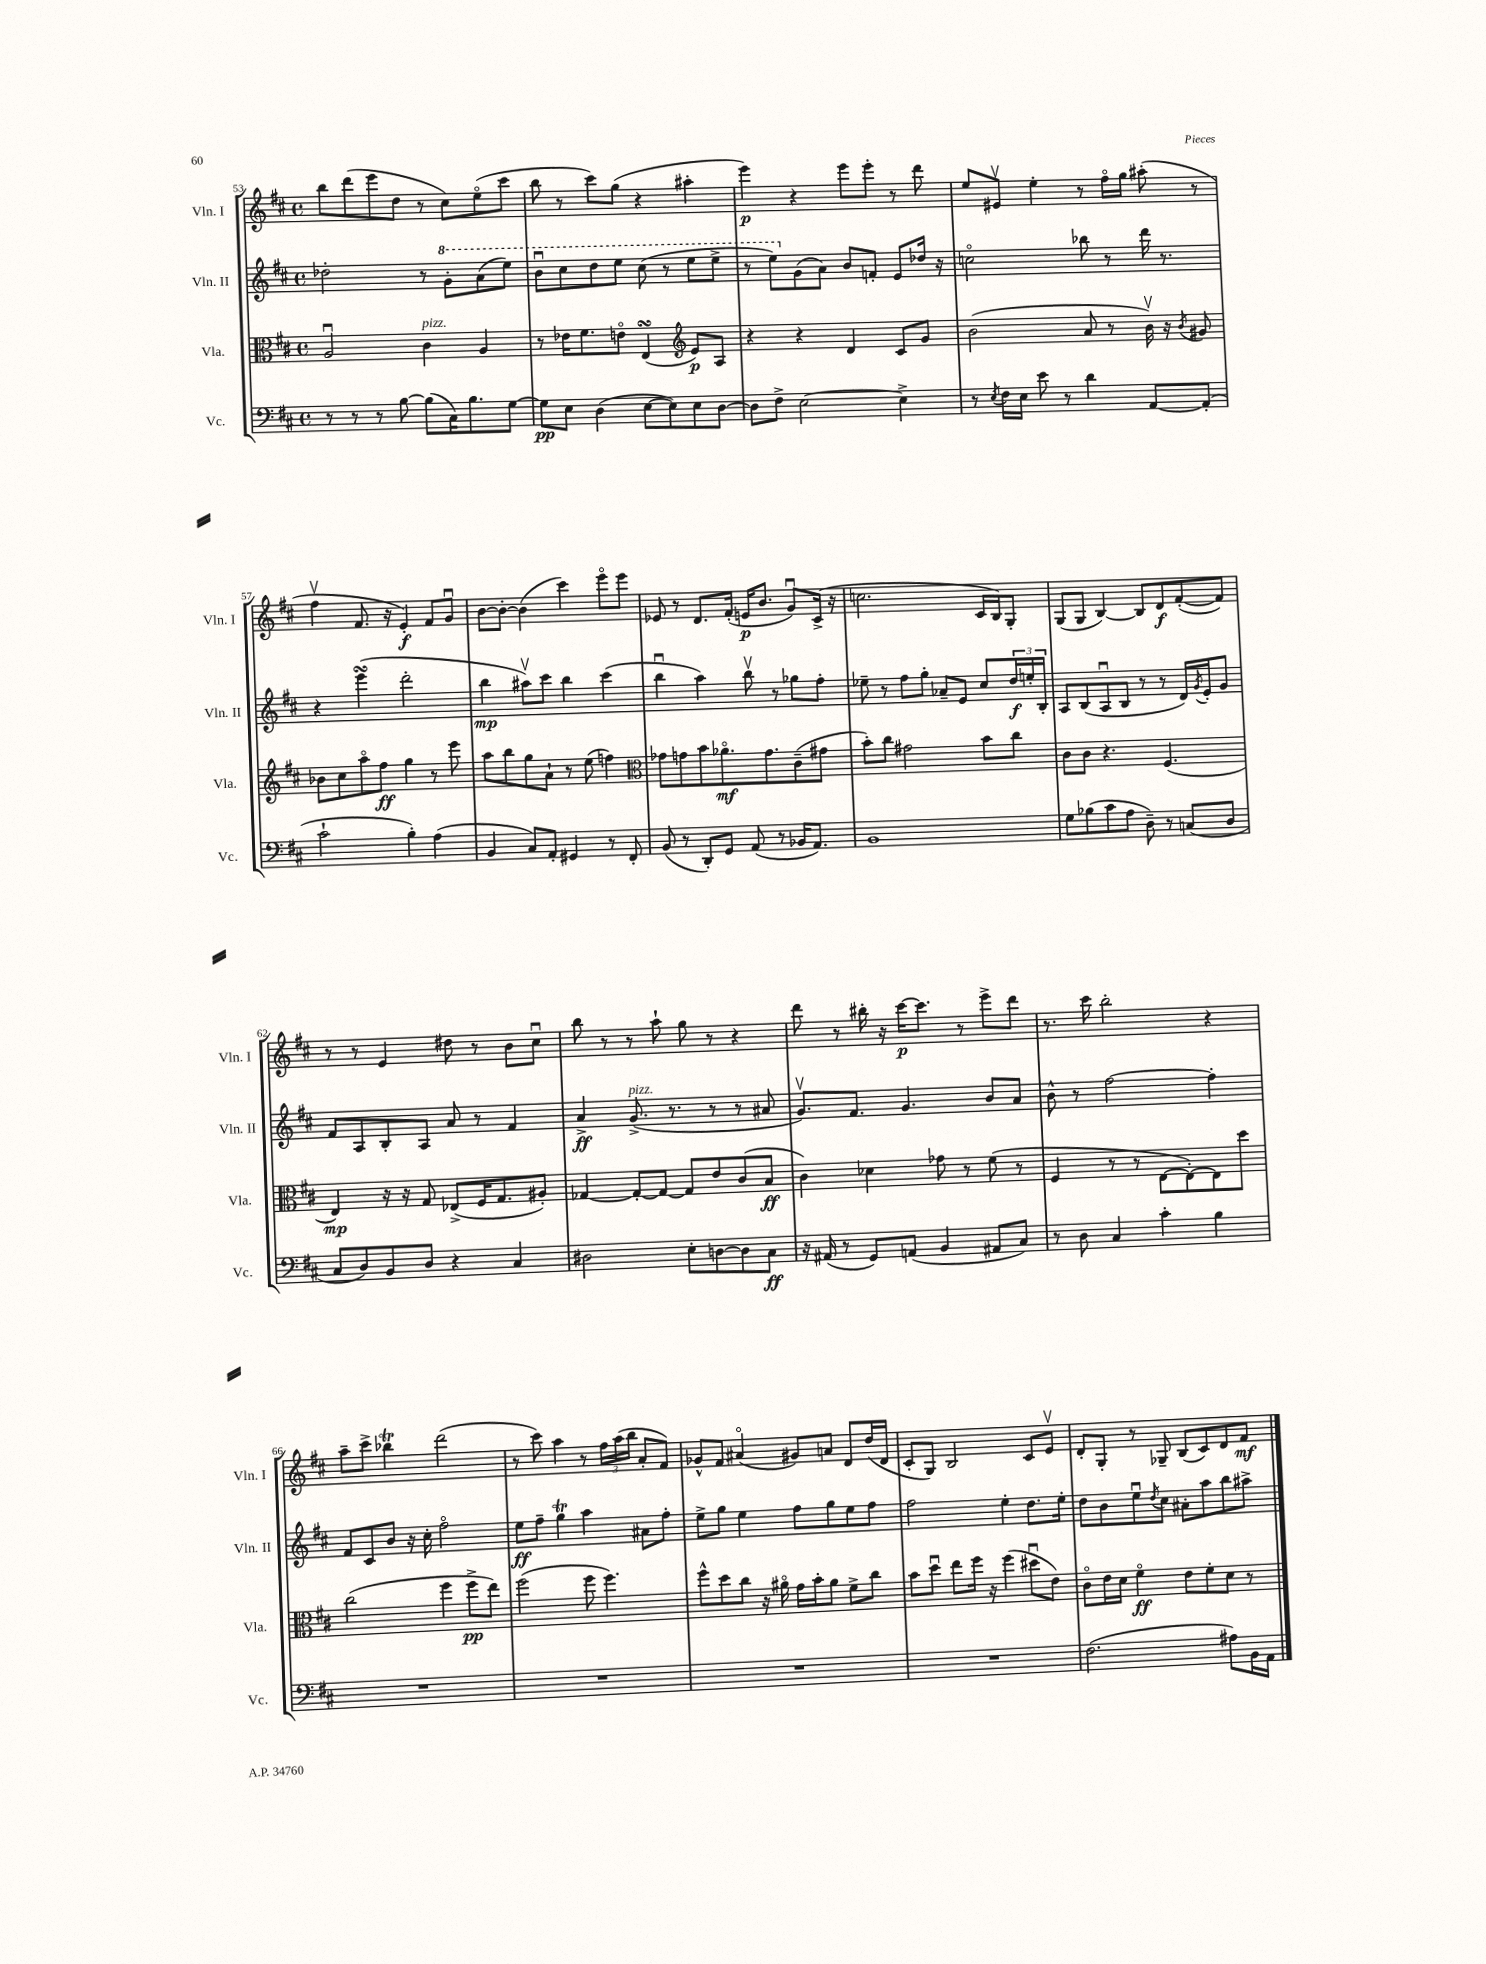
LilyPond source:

<<
\new StaffGroup <<
\new Staff = "s0" \with { instrumentName = "Vln. I" shortInstrumentName = "Vln. I" } {
    \clef treble \key d \major \defaultTimeSignature \time 4/4
    b''8 d'''8( e'''8 d''8 r8 cis''8) e''8\flageolet( cis'''8 |
    b''8 r8 cis'''8) g''8( r4 ais''4-. |
    e'''4\p) r4 e'''8 e'''8-. r8 d'''8 |
    e''8 eis'8\upbow e''4-. r8 fis''16\flageolet g''16 ais''8-.( r8 |
    fis''4\upbow fis'8. r16 e'4-.\f) fis'8 g'8\downbow |
    b'8~ b'8~-. b'4( cis'''4) e'''8\flageolet e'''8 |
    ees'8 r8 d'8. fis'16-.( e'16\p b'8. g'8\downbow) cis'16->( r16 |
    c''2. cis'16 b16) g8-. |
    g8( g8 b4~) b8 d'8\f fis'8~-.( fis'8) |
    r8 r8 e'4 dis''8 r8 b'8 cis''8\downbow |
    b''8 r8 r8 a''8-! g''8 r8 r4 |
    d'''8 r8 bis''16-. r16 cis'''16~\p cis'''8. r8 e'''8-> d'''8 |
    r8. cis'''16 b''2-. r4 |
    a''8-- cis'''8-> bes''4\trill d'''2( |
    r8 cis'''8) a''4 r8 \tuplet 3/2 { fis''16 a''16( b''16 } a'8-. fis'8) |
    ges'8-^ fis'8 ais'4\flageolet( gis'8) a'8 d'8 d''16( d'16 |
    cis'8-. g8) b2 cis'8 e'8\upbow |
    d'8-. g8-. r8 ges8-- b8( cis'8) d'8 fis'8\mf \bar "|." |
}
\new Staff = "s1" \with { instrumentName = "Vln. II" shortInstrumentName = "Vln. II" } {
    \clef treble \key d \major \defaultTimeSignature \time 4/4
    des''2-. r8 \ottava #1 g''8-. a''8( e'''8) |
    b''8\downbow cis'''8 d'''8 e'''8 cis'''8( r8 e'''8 e'''8-> |
    r8 e'''8) \ottava #0 g'8( a'8) b'8 f'8-. e'8 des''16 r16 |
    c''2\flageolet bes''8 r8 d'''16 r8. |
    r4 e'''4\turn( d'''2-. |
    b''4\mp ais''8\upbow) cis'''8 b''4 cis'''4( |
    b''4\downbow a''4) b''8\upbow r8 ges''8 fis''8-. |
    ees''8-- r8 fis''8 g''8-. aes'8-- e'8 cis''8 \tuplet 3/2 { d''16\f e''16-. b16-. } |
    a8 b8( a8\downbow b8 r8 r8 d'16) \acciaccatura { g'8 } e'16-. g'8 |
    fis'8 a8 b8-. a8 a'8 r8 fis'4 |
    a'4->\ff g'8.->^\markup { \italic "pizz." }( r8. r8 r8 ais'8 |
    g'8.\upbow) fis'8. g'4. b'8 a'8 |
    b'8-^ r8 fis''2~ fis''4-. |
    fis'8 cis'8 b'8 r16 cis''16-. fis''2\flageolet |
    e''8\ff fis''8-- g''4\trill a''4 ais'8 fis''8-. |
    e''8-> g''8 e''4 fis''8 g''8 e''8 fis''8 |
    fis''2 e''4-. d''8. e''16-. |
    d''8 b'8 e''8\downbow \acciaccatura { d''8 } cis''8 ais'8-. a''8 b''8 ais''8-> \bar "|." |
}
\new Staff = "s2" \with { instrumentName = "Vla." shortInstrumentName = "Vla." } {
    \clef alto \key d \major \defaultTimeSignature \time 4/4
    a2\downbow cis'4^\markup { \italic "pizz." } a4 |
    r8 ees'16 fis'8. e'8\flageolet e4\turn( \clef treble e'8\p) a8 |
    r4 r4 d'4 cis'8 g'8 |
    b'2( a'8 r8 b'16\upbow) r16 \acciaccatura { b'8 } gis'8 |
    bes'8 cis''8 a''8\flageolet fis''8\ff g''4 r8 e'''8 |
    a''8 b''8 g''8 a'8-! r8 e''8( f''4) |
    \clef alto ges'8 g'8 b'8 aes'8.\flageolet\mf g'8. cis'8--( gis'8 |
    b'8-.) cis''8 gis'2 b'8 cis''8 |
    cis'8 cis'8 r4. fis4.( |
    e4\mp) r16 r16 g8 ees8->( fis16 g8. ais8-.) |
    ges4~ ges8~-. ges8~ ges8 e'8 cis'8( b8\ff |
    cis'4) des'4 ges'8 r8 fis'8( r8 |
    fis4 r8 r8 e8~ e8~-.) e8 d''8 |
    cis''2( fis''4 fis''8->\pp e''8) |
    fis''2( fis''8 fis''4.) |
    fis''8-^ d''8 cis''8 r16 ais'16\flageolet g'16 b'16-. ais'8 fis'8-> cis''8 |
    b'8 d''8\downbow e''8 fis''16 r16 fis''4( dis''8\downbow e'8) |
    cis'8\flageolet e'16 d'16 fis'4\flageolet\ff e'8 fis'8-. d'8 r8 \bar "|." |
}
\new Staff = "s3" \with { instrumentName = "Vc." shortInstrumentName = "Vc." } {
    \clef bass \key d \major \defaultTimeSignature \time 4/4
    r8 r8 r8 b8~ b8( cis16) b8. g8~ |
    g8\pp e8 d4( e8~ e8) e8 d8~ |
    d8 fis8-> e2~ e4-> |
    r8 \acciaccatura { e8 } fis16 e16 e'8 r8 d'4 a,8~ a,8-.( |
    cis'2-! b4-.) a4( |
    b,4 cis8) a,8-. gis,4 r8 fis,8-. |
    b,8( r8 d,8-.) g,8 a,8( r8 bes,16 a,8.) |
    b,1 |
    g8 bes8( cis'8 a8 d8--) r8 c8( d8 |
    cis8 d8) b,8 d8 r4 cis4 |
    dis2 e8-. d8~ d8 cis8\ff |
    r16 ais,16( r8 g,8) a,8( b,4 ais,8 cis8) |
    r8 d8 cis4 cis'4-. b4 |
    R1 |
    R1 |
    R1 |
    R1 |
    fis2.( ais8) b,16 a,16 \bar "|." |
}
>>
>>
\layout { \context { \Score currentBarNumber = #53 } }
